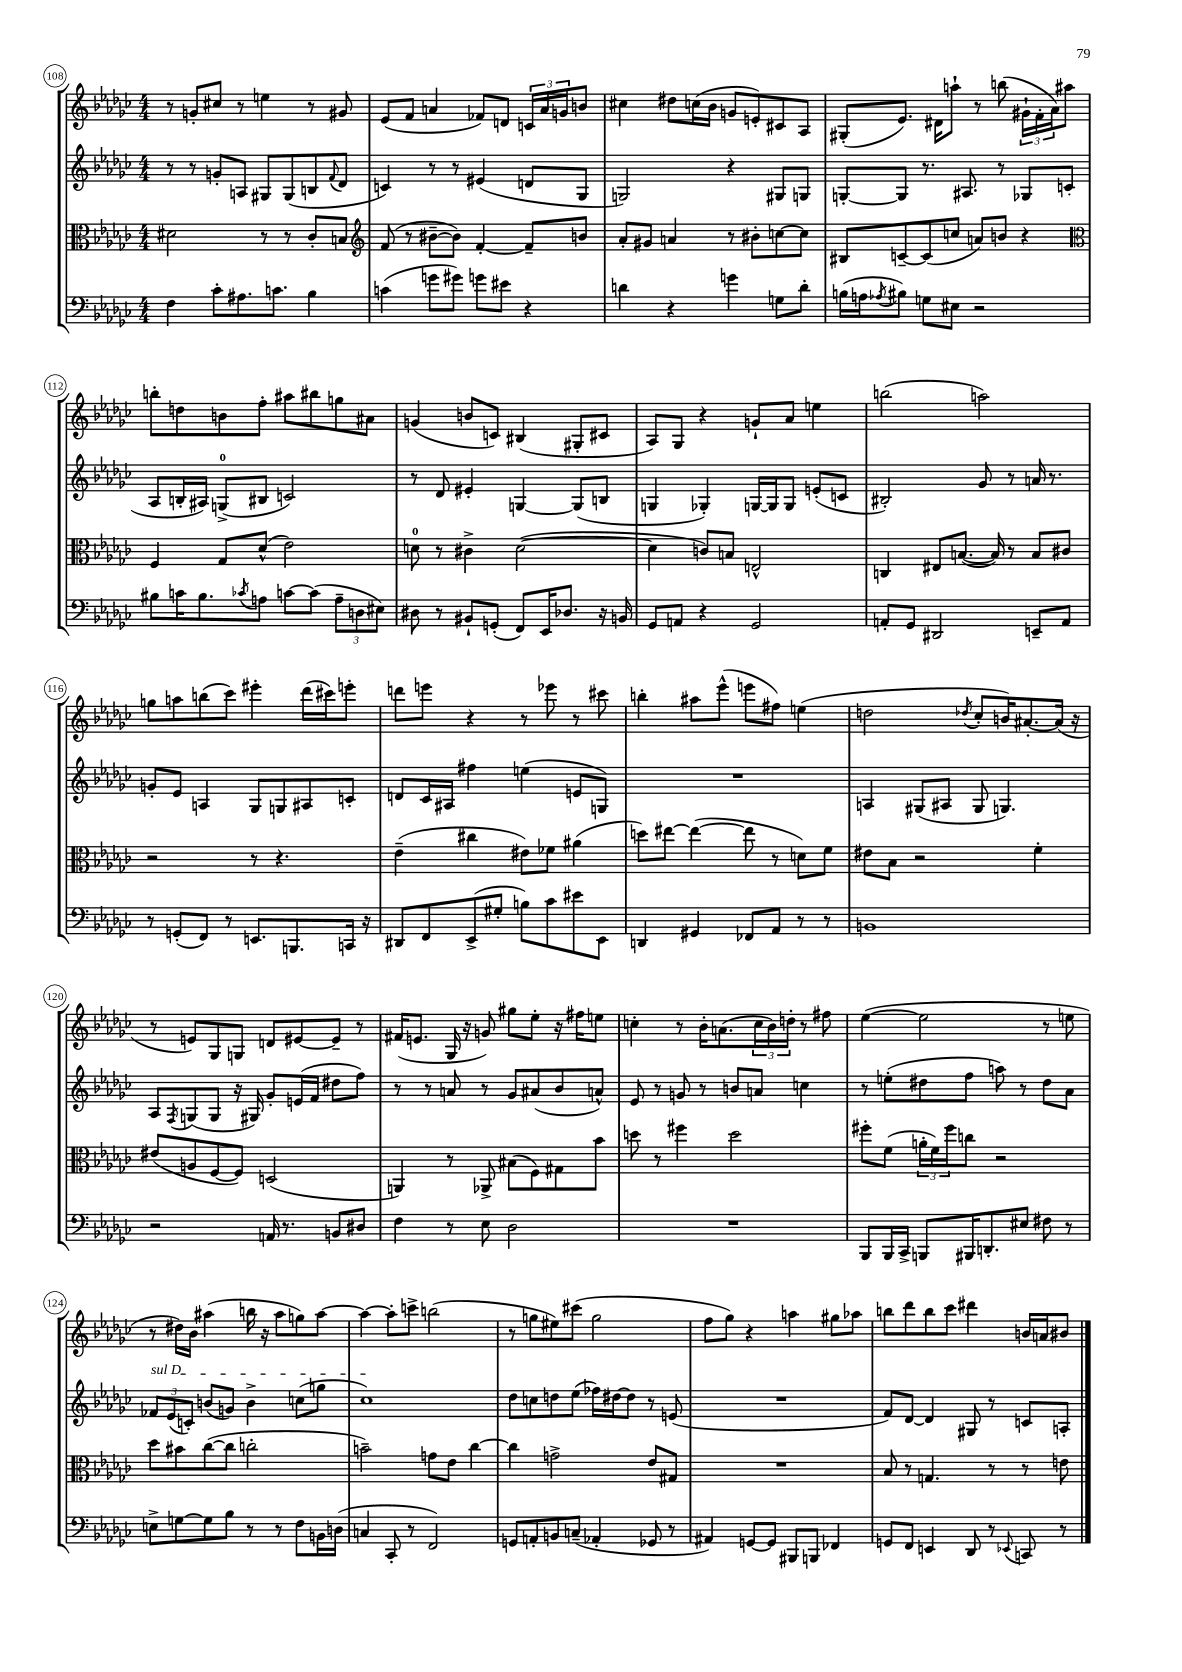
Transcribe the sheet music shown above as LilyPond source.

<<
\new StaffGroup <<
\new Staff = "s0" {
    \clef treble \key ges \major \numericTimeSignature \time 4/4
    r8 g'8-. cis''8 r8 e''4 r8 gis'8 |
    ees'8( f'8 a'4 fes'8) d'8 \tuplet 3/2 { c'16 a'16 g'16 } b'8 |
    cis''4 dis''8 c''16( bes'16 g'8 e'8-.) cis'8 aes8 |
    gis8-.( ees'8.) dis'16 a''8-! r8 b''8( \tuplet 3/2 { gis'16-! f'16-. aes'16) } ais''8 |
    b''8-. d''8 b'8 f''8-. ais''8 bis''8 g''8 ais'8 |
    g'4( b'8 c'8) bis4( gis8-. cis'8 |
    aes8) ges8 r4 g'8-! aes'8 e''4 |
    b''2( a''2) |
    g''8 a''8 b''8( ces'''8) eis'''4-. des'''16( cis'''16) e'''8-. |
    d'''8 e'''8 r4 r8 ees'''8 r8 cis'''8 |
    b''4-. ais''8 ees'''8-^( e'''8 fis''8) e''4( |
    d''2 \acciaccatura { des''8 } ces''8-. b'16) ais'8.~-. ais'16( r16 |
    r8 e'8) ges8 g8 d'8 eis'8~ eis'8-- r8 |
    fis'16( e'8. ges16 r16 g'8) gis''8 ees''8-. r16 fis''16 e''8 |
    c''4-. r8 bes'16-. a'8.( \tuplet 3/2 { c''16 bes'16) d''16-. } r8 fis''8 |
    ees''4~( ees''2 r8 e''8 |
    r8 dis''16) bes'16 ais''4( b''16 r16 ais''8 g''8) ais''8~ |
    ais''4~ ais''8-. c'''8-> b''2( |
    r8 g''8 eis''8) cis'''8( g''2 |
    f''8 ges''8) r4 a''4 gis''8 aes''8 |
    b''8 des'''8 b''8 ces'''8 dis'''4 b'16 a'16 bis'8 \bar "|." |
}
\new Staff = "s1" {
    \clef treble \key ges \major \numericTimeSignature \time 4/4
    r8 r8 g'8-. a8 gis8 gis8( b8 \appoggiatura { f'8 } des'8 |
    c'4) r8 r8 eis'4( d'8 ges8 |
    g2) r4 gis8 g8 |
    g8~-. g8 r8. ais8. r8 ges8 c'8( |
    aes8 b16-. ais16) g8-0->( bis8 c'2) |
    r8 des'8 eis'4-. g4~ g8( b8 |
    g4 ges4-.) g16~ g16 g8 e'8-.( c'8 |
    bis2-.) ges'8 r8 a'16 r8. |
    g'8-. ees'8 a4 ges8 g8 ais8 c'8-. |
    d'8 ces'16 ais16 fis''4 e''4( e'8 g8) |
    R1 |
    a4 gis8( ais8 gis8 g4.) |
    aes8 \acciaccatura { f8 } g8( g8 r16 gis16) ges'8-. e'16( f'16 dis''8 f''8) |
    r8 r8 a'8 r8 ges'8 ais'8( bes'8 a'8-^) |
    ees'8 r8 g'8 r8 b'8 a'8 c''4 |
    r8 e''8-.( dis''8 f''8 a''8) r8 dis''8 aes'8 |
    \tuplet 3/2 { \once \override TextSpanner.bound-details.left.text = \markup { \italic "sul D" } fes'8\startTextSpan ees'8( c'8-.) } b'8( g'8) b'4-> c''8( g''8 |
    ces''1\stopTextSpan) |
    des''8 c''8 d''8 ees''8( fes''16) dis''16~ dis''8 r8 e'8( |
    R1 |
    f'8) des'8~ des'4 gis8 r8 c'8 a8-. \bar "|." |
}
\new Staff = "s2" {
    \clef alto \key ges \major \numericTimeSignature \time 4/4
    dis'2 r8 r8 ces'8-. b8 |
    \clef treble f'8( r8 bis'8~-- bis'8) f'4~-. f'8-- b'8 |
    aes'8-. gis'8 a'4 r8 bis'8-. c''8~ c''8 |
    bis8 c'8~-- c'8( c''8 a'8) b'8 r4 |
    \clef alto f4 ges8 des'8-^( ees'2) |
    d'8-0 r8 cis'4-> d'2~( |
    d'4 c'8) b8 e2-^ |
    c4 eis8 b8.~( b16) r8 b8 cis'8 |
    r2 r8 r4. |
    ees'4--( cis''4 eis'8) fes'8 ais'4( |
    d''8) eis''8~ eis''4~( eis''8 r8 d'8) f'8 |
    eis'8 bes8 r2 f'4-. |
    eis'8( a8 f8~ f8) d2( |
    a,4) r8 aes,8-> bis8( f8) gis8 bes'8 |
    d''8 r8 fis''4 d''2 |
    fis''8-. f'8( \tuplet 3/2 { a'16-. f'16) fis''16 } c''8 r2 |
    des''8 bis'8 ces''8~( ces''8 c''2-. |
    b'2--) g'8 ees'8 ces''4~ |
    ces''4 g'2-> ees'8 gis8 |
    R1 |
    bes8 r8 g4. r8 r8 e'8 \bar "|." |
}
\new Staff = "s3" {
    \clef bass \key ges \major \numericTimeSignature \time 4/4
    f4 ces'8-. ais8. c'8. bes4 |
    c'4( g'8 gis'8) g'8 eis'8 r4 |
    d'4 r4 g'4 g8 d'8-. |
    b16( a16 \acciaccatura { aes8 } bis8) g8 eis8 r2 |
    bis8 c'16 bis8. \acciaccatura { ces'8 } a8 c'8~ c'8( \tuplet 3/2 { a8-- d8 eis8) } |
    dis8 r8 bis,8-! g,8-.( f,8) ees,16 des8. r16 b,16 |
    ges,8 a,8 r4 ges,2 |
    a,8-. ges,8 dis,2 e,8-- a,8 |
    r8 g,8-.( f,8) r8 e,8. b,,8. c,16 r16 |
    dis,8 f,8 ees,8->( gis8-. b8) ces'8 eis'8 ees,8 |
    d,4 gis,4 fes,8 aes,8 r8 r8 |
    b,1 |
    r2 a,16 r8. b,8 dis8 |
    f4 r8 ees8 des2 |
    R1 |
    bes,,8 bes,,16 ces,16-> b,,8 bis,,16 d,8.-. eis8 fis8 r8 |
    e8-> g8~ g8 bes8 r8 r8 f8 b,16 d16( |
    c4 ces,8-. r8 f,2) |
    g,8 a,8-. b,8 c8--( aes,4-. ges,8 r8 |
    ais,4) g,8~ g,8 bis,,8 b,,8 fes,4 |
    g,8 f,8 e,4 des,8 r8 \appoggiatura { ees,8 } c,8 r8 \bar "|." |
}
>>
>>
\layout { \context { \Score currentBarNumber = #108 \override BarNumber.stencil = #(make-stencil-circler 0.1 0.3 ly:text-interface::print) } }
